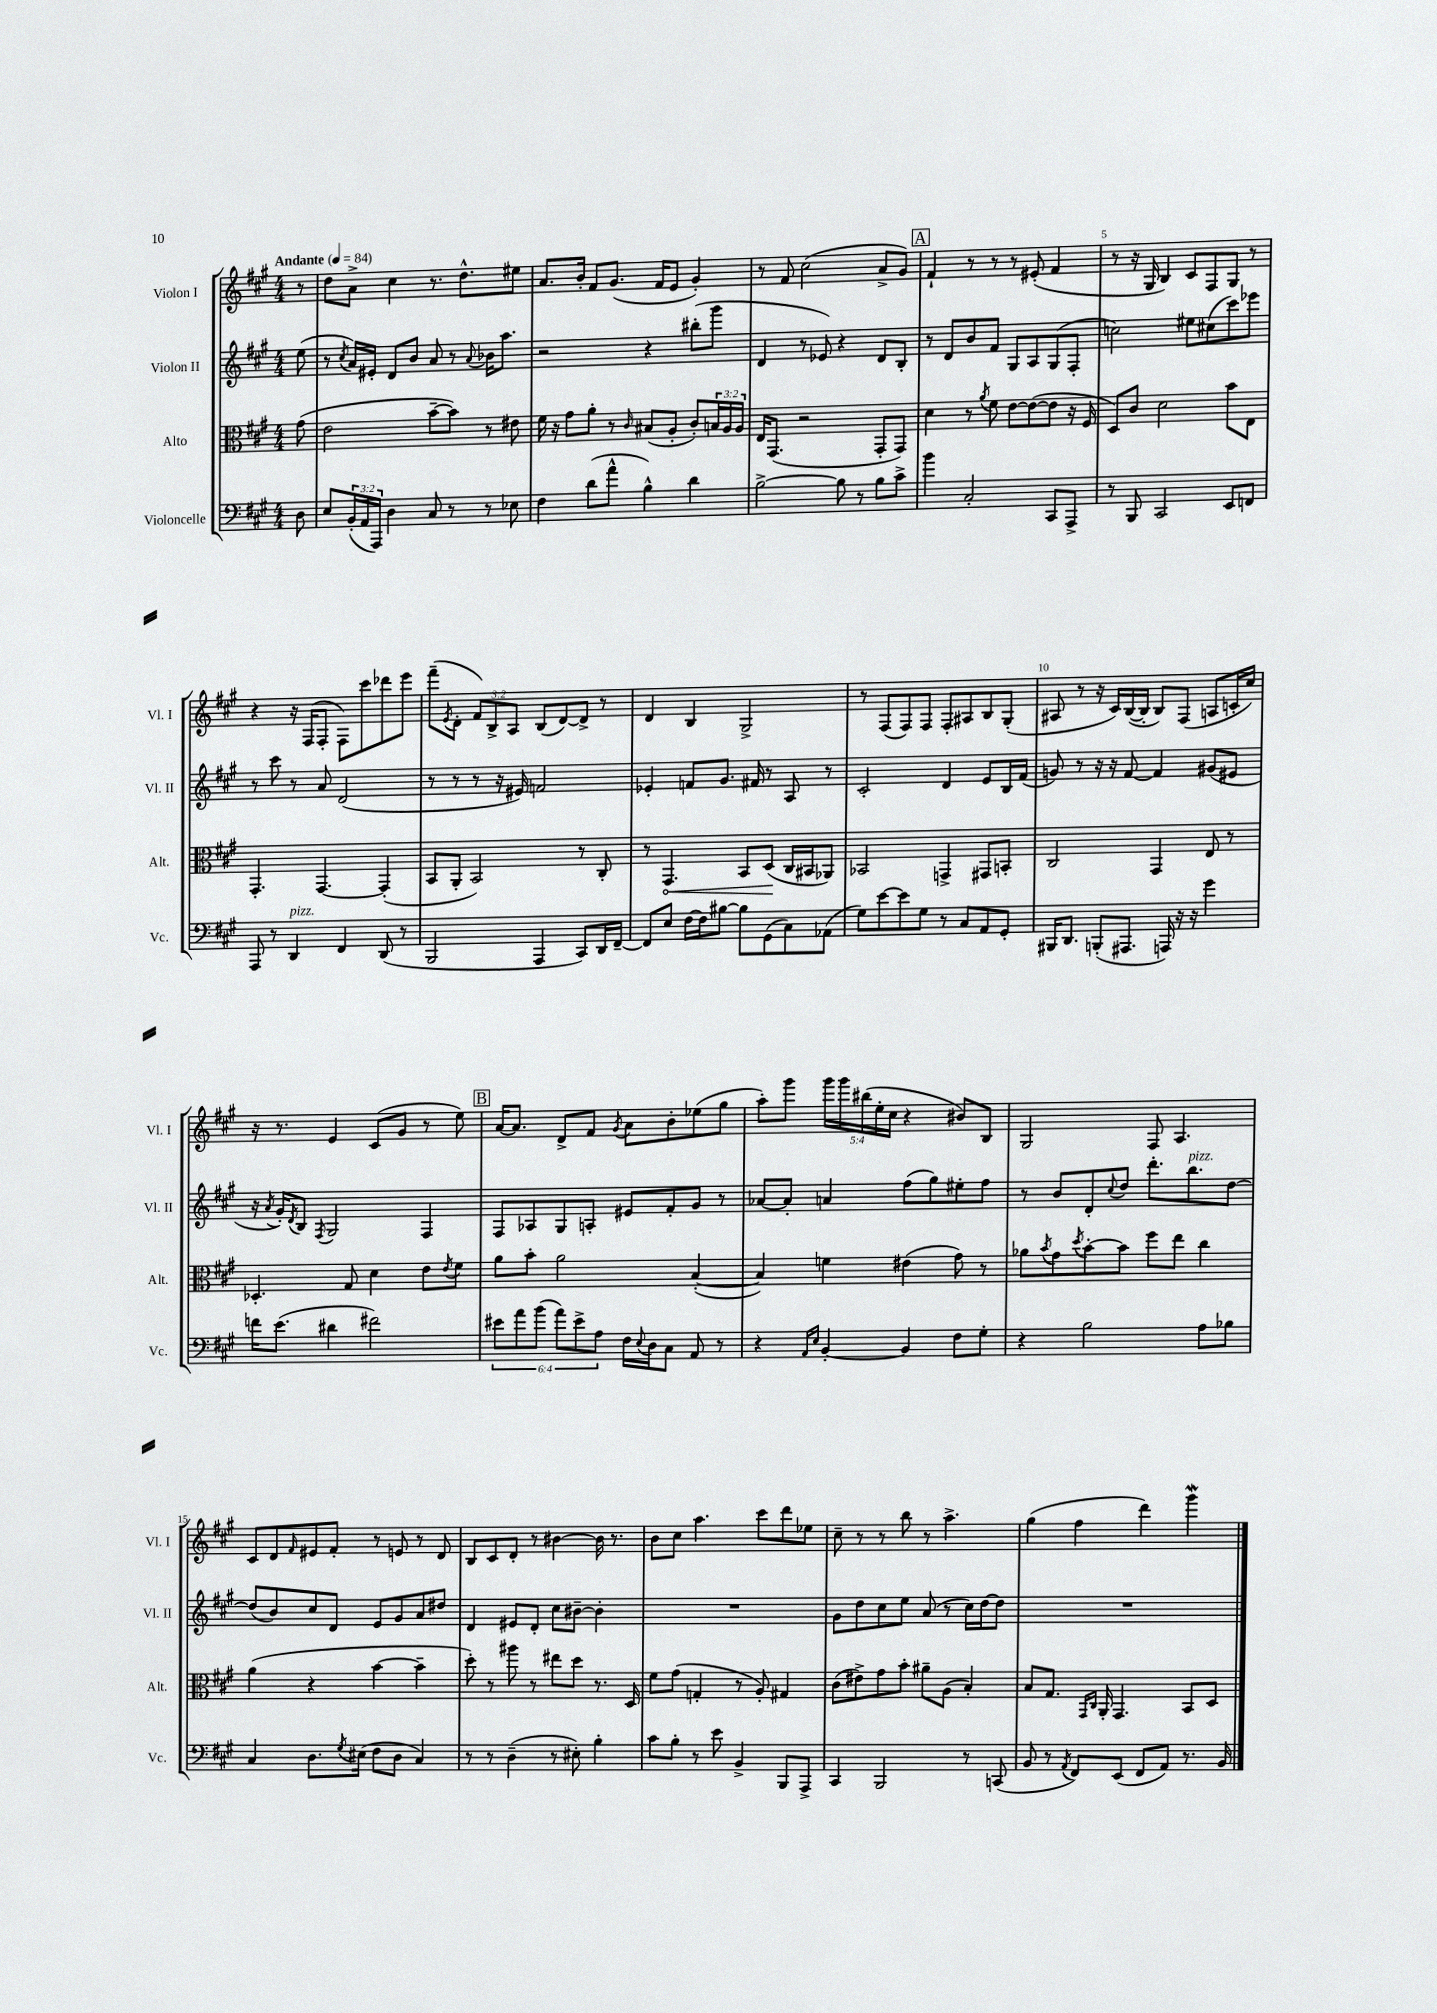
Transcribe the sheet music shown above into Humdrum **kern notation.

**kern	**kern	**dynam	**kern	**kern
*part4	*part3	*part3	*part2	*part1
*staff4	*staff3	*staff3	*staff2	*staff1
*I"Violoncelle	*I"Alto	*	*I"Violon II	*I"Violon I
*I'Vc.	*I'Alt.	*	*I'Vl. II	*I'Vl. I
*clefF4	*clefC3	*	*clefG2	*clefG2
*k[f#c#g#]	*k[f#c#g#]	*	*k[f#c#g#]	*k[f#c#g#]
*M4/4	*M4/4	*	*M4/4	*M4/4
*MM84	*MM84	*	*MM84	*MM84
=	=	=	=	=
!	!	!	!	!LO:TX:a:B:t=Andante
8D\	(8g#\	.	(8ee\	8r
=1	=1	=1	=1	=1
8E/L	2e\	.	8r	8dd\L
.	.	.	8qcc#/	.
(24BB'/L	.	.	16a/LL)	8a^\J
24AA/	.	.	.	.
.	.	.	16e#X'/JJ	.
24AAA/JJ)	.	.	.	.
4D\	.	.	8d/L	4cc#\
.	.	.	8b/J	.
8C#/	[8b~\L	.	8a/	8.r
8r	8b\J])	.	8r	.
.	.	.	.	8.dd^^\L
.	.	.	8qqa/	.
8r	8r	.	16b-X\KL	.
.	.	.	8.aa\J	.
8E-X\	8e#X\	.	.	8ee#X\J
=2	=2	=2	=2	=2
4F#\	16f#\	.	2r	8.a/L
.	16r	.	.	.
.	8g#\L	.	.	.
.	.	.	.	16b'/Jk
(8d\L	8a'\J	.	.	8f#/L
8a^^\J	8r	.	.	(8.g#/J
.	16qqc#/	.	.	.
4B^^\)	(8B#X/L	.	4r	.
.	.	.	.	16f#/KL
.	8A'/J	.	.	8e/J
4d\	8c#'/L)	.	(8bb#X'\L	4g#'/)
.	24Bn/L	.	8ggg#\J	.
.	24A/	.	.	.
.	24A/JJ	.	.	.
=3	=3	=3	=3	=3
[2B^\	16E/KL	.	4d/	8r
.	(8.GG#/J	.	.	.
.	.	.	.	8f#/
.	2r	.	8r	(2cc#\
.	.	.	8e-X/)	.
8B\]	.	.	4r	.
8r	.	.	.	.
8B\L	8GG#'/L	.	8d/L	8a^/L
8c#^\J	8GG#/J)	.	8B'/J	8g#/J)
!!LO:REH:place=s1:t=A
=4	=4	=4	=4	=4
4b\	4d\	.	8r	4f#`/
.	.	.	8d/L	.
2C#'/	8r	.	8b/	8r
.	8qa/	.	.	.
.	8f#\	.	8f#/J	8r
.	[8e\L	.	8G#/L	8r
.	(8e\_	.	8A/	(8e#X'/
8CC#/L	8e\J]	.	(8G#/	4f#/
8AAA^/J	16r	.	8F#'/J	.
.	16F#/	.	.	.
=5	=5	=5	=5	=5
8r	8D/L)	.	2ccn\)	8r
8BBB/	8c#/J	.	.	16r
.	.	.	.	16G#/
2CC#/	2d\	.	.	4B/)
.	.	.	8ee#X\L	8c#/L
.	.	.	(8cc#X\	8F#/
8EE/L	8b\L	.	8ccc#\)	8G#/J
8FFn/J	8E\J	.	8eee-X\J	8r
!!LO:LB:g=z
=6	=6	=6	=6	=6
8AAA/	4.GG#'/	.	8r	4r
8r	.	.	8ccc#\	.
!LO:TX:a:i:t=pizz.	!	!	!	!
4DD/	.	.	8r	16r
.	.	.	.	(16F#/KL
.	[4.GG#/	.	8a/	8F#'/J
4FF#/	.	.	(2d/	8F#\L)
.	.	.	.	8ccc#\
(8DD/	(4GG#'/]	.	.	8ddd-X\
8r	.	.	.	8eee\J
=7	=7	=7	=7	=7
2BBB/	8BB/L	.	8r	(8fff#~\L
.	.	.	.	8qe/
.	8AA'/J	.	8r	8d'\J
.	2BB/)	.	8r	12f#/L)
.	.	.	.	12B^/
.	.	.	16r	.
.	.	.	.	12A/J
.	.	.	16e#X/)	.
4AAA/	.	.	2fn/	(8B/L
.	.	.	.	[8d/)
8CC#/L)	8r	.	.	8d^/J]
16DD/L	8C#'/	.	.	8r
[16FF#~/JJ	.	.	.	.
=8	=8	=8	=8	=8
8FF#/L]	8r	.	4e-X'/	4d/
!	!	!LO:HP:b	!	!
8E/J	4.GG#/	<	.	.
[16F#\LL	.	.	8fn/L	4B/
16F#\J]	.	.	.	.
[8B#X\J	.	.	8.g#/J	.
8B#\L]	8BB/L	.	.	2G#^/
.	.	.	16f#X/	.
(8GG#\	(8D/J	.	8r	.
8C#\)	16C#/LL	[	8A/	.
.	16BB#X/J	.	.	.
(8AA-X\J	8AA-X/J)	.	8r	.
=9	=9	=9	=9	=9
8G#\L)	2BB-X/	.	2c#'/	8r
[8e\	.	.	.	(8F#/L
8e\]	.	.	.	8F#/)
8G#\J	.	.	.	8F#/J
8r	4GGn^/	.	4d/	8F#'/L
8C#/L	.	.	.	8A#X/
8AA/	8GG#X/L	.	8e/L	8B/
8GG#'/J	8BBn'/J	.	16B/L	(8G#'/J
.	.	.	(16f#/JJ	.
=10	=10	=10	=10	=10
16BBB#X/KL	2C#/	.	8gn/)	8A#X/
8.DD/J	.	.	.	.
.	.	.	8r	8r
(8BBBn'/L	.	.	16r	16r
.	.	.	16r	16c#/LL)
8.AAA#X/J	.	.	[8f#/	([16B/
.	.	.	.	16B'/JJ]
.	4GG#/	.	4f#/]	8B/L)
16AAAn/)	.	.	.	.
16r	.	.	.	(8F#/J
16r	.	.	.	.
4g#\	8E/	.	(8g#X/L	8An/L
.	8r	.	8e#X/J	16cn'/L
.	.	.	.	16cc#/JJ)
!!LO:LB:g=z
=11	=11	=11	=11	=11
16fn\KL	4.D-X'/	.	16r	16r
.	.	.	8qa/	.
(8.e\J	.	.	16g#'/KL)	8.r
.	.	.	8qd/	.
.	.	.	8B/J	.
.	.	.	8qF#/	.
4d#X\	.	.	2G#/	4e/
.	8G#/	.	.	.
2f#X\)	4d\	.	.	(8c#/L
.	.	.	.	8g#/J
.	8e\L	.	4F#/	8r
.	8qe/	.	.	.
.	8f#\J	.	.	8ee\)
!!LO:REH:place=s1:t=B
=12	=12	=12	=12	=12
12e#X\L	8a\L	.	8F#/L	[16a/KL
.	.	.	.	8.a/J]
12a\	.	.	.	.
.	8b'\J	.	8A-X/	.
(12b\J	.	.	.	.
12a\L)	2a\	.	8G#/	8d^/L
12e#^\	.	.	.	.
.	.	.	8An'/J	8f#/J
12A\J	.	.	.	.
.	.	.	.	8qg#/
16F#\LL	.	.	8e#X/L	8a\L
8qqE/	.	.	.	.
16D\J	.	.	.	.
8C#\J	.	.	8f#'/	8b'\
8AA/	([4B'/	.	8g#/J	(8ee-X\
8r	.	.	8r	8gg#\J
=13	=13	=13	=13	=13
4r	4B/])	.	[8a-X/L	8aa'\L)
.	.	.	8a-'/J]	8ggg#\J
16qqAA/LL	.	.	.	.
16qqE/JJ	.	.	.	.
[4BB'/	4fn\	.	4an/	20ggg#\LL
.	.	.	.	20ggg#\
.	.	.	.	(20bb#X\
.	.	.	.	20ee'\
.	.	.	.	20cc#\JJ
4BB/]	(4e#X\	.	(8ff#\L	4r
.	.	.	8gg#\)	.
8F#\L	8g#\)	.	8ee#X'\	8b#X/L)
8G#'\J	8r	.	8ff#\J	8B/J
=14	=14	=14	=14	=14
4r	8a-X\L	.	8r	2G#/
.	8qb/	.	.	.
.	8g#\	.	8b/L	.
.	8qdd/	.	.	.
2B\	[8b'\	.	8d'/	.
.	.	.	8qqcc#/	.
.	8b\J]	.	8dd/J	.
.	8ff#\L	.	8.ddd'\L	8F#/
.	8ee\J	.	.	4.A/
!	!	!	!LO:TX:a:i:t=pizz.	!
.	.	.	8.bb\	.
8A\L	4cc#\	.	.	.
8B-X\J	.	.	[8dd\J	.
!!LO:LB:g=z
=15	=15	=15	=15	=15
4C#/	(4a\	.	(8dd/L]	8c#/L
.	.	.	8b/)	8d/
.	.	.	.	16qqf#/
8.D\L	4r	.	8cc#/	8e#X/
.	.	.	8d/J	8f#'/J
8qG#/	.	.	.	.
(16E#X\Jk	.	.	.	.
8F#\L	[4b\	.	8e/L	8r
8D\J	.	.	8g#/	8en/
4C#/)	4b~\]	.	8a/	8r
.	.	.	8dd#X/J	8d/
=16	=16	=16	=16	=16
8r	8dd'\)	.	4d/	8B/L
8r	8r	.	.	8c#/
(4D~\	8aa#X\	.	8e#X/L	8d'/J
.	8r	.	8d'/J	8r
8r	8ee#X\L	.	8cc#\L	[4b#X\
8E#X'\)	8dd\J	.	[8b#X~\J	.
4B'\	8.r	.	4b#'\]	16b#\]
.	.	.	.	8.r
.	16D/	.	.	.
=17	=17	=17	=17	=17
8c#\L	8f#\L	.	1r	8b\L
8B'\J	(8g#\J	.	.	8cc#\J
8r	4Gn'/	.	.	4.aa\
8e\	.	.	.	.
4BB^/	8r	.	.	.
.	8A'/)	.	.	8ccc#\L
8BBB/L	4G#X/	.	.	8ddd\
8AAA^/J	.	.	.	8ee-X\J
=18	=18	=18	=18	=18
4CC#/	(8c#\L	.	8g#\L	8cc#~\
.	8e#X^\)	.	8dd\	8r
2BBB/	8g#\	.	8cc#\	8r
.	8b'\J	.	8ee\J	8bb\
.	8a#X~\L	.	(8a/	8r
.	(8A\J	.	8r	4.aa^\
8r	4B'/)	.	16cc#\LL)	.
.	.	.	[16dd\J	.
(8CCn/	.	.	8dd\J]	.
=19	=19	=19	=19	=19
8BB/	8B/L	.	1r	(4gg#\
8r	8.G#/J	.	.	.
8qAA/	.	.	.	.
8FF#/L)	.	.	.	4ff#\
.	16qqGG#/LL	.	.	.
.	16qqC#/JJ	.	.	.
.	16AA'/	.	.	.
(8EE/J	4.GG#/	.	.	.
8FF#/L	.	.	.	4ddd\)
8AA/J)	.	.	.	.
8.r	8BB/L	.	.	4ggg#W\
.	8D/J	.	.	.
16BB/	.	.	.	.
==	==	==	==	==
*-	*-	*-	*-	*-
